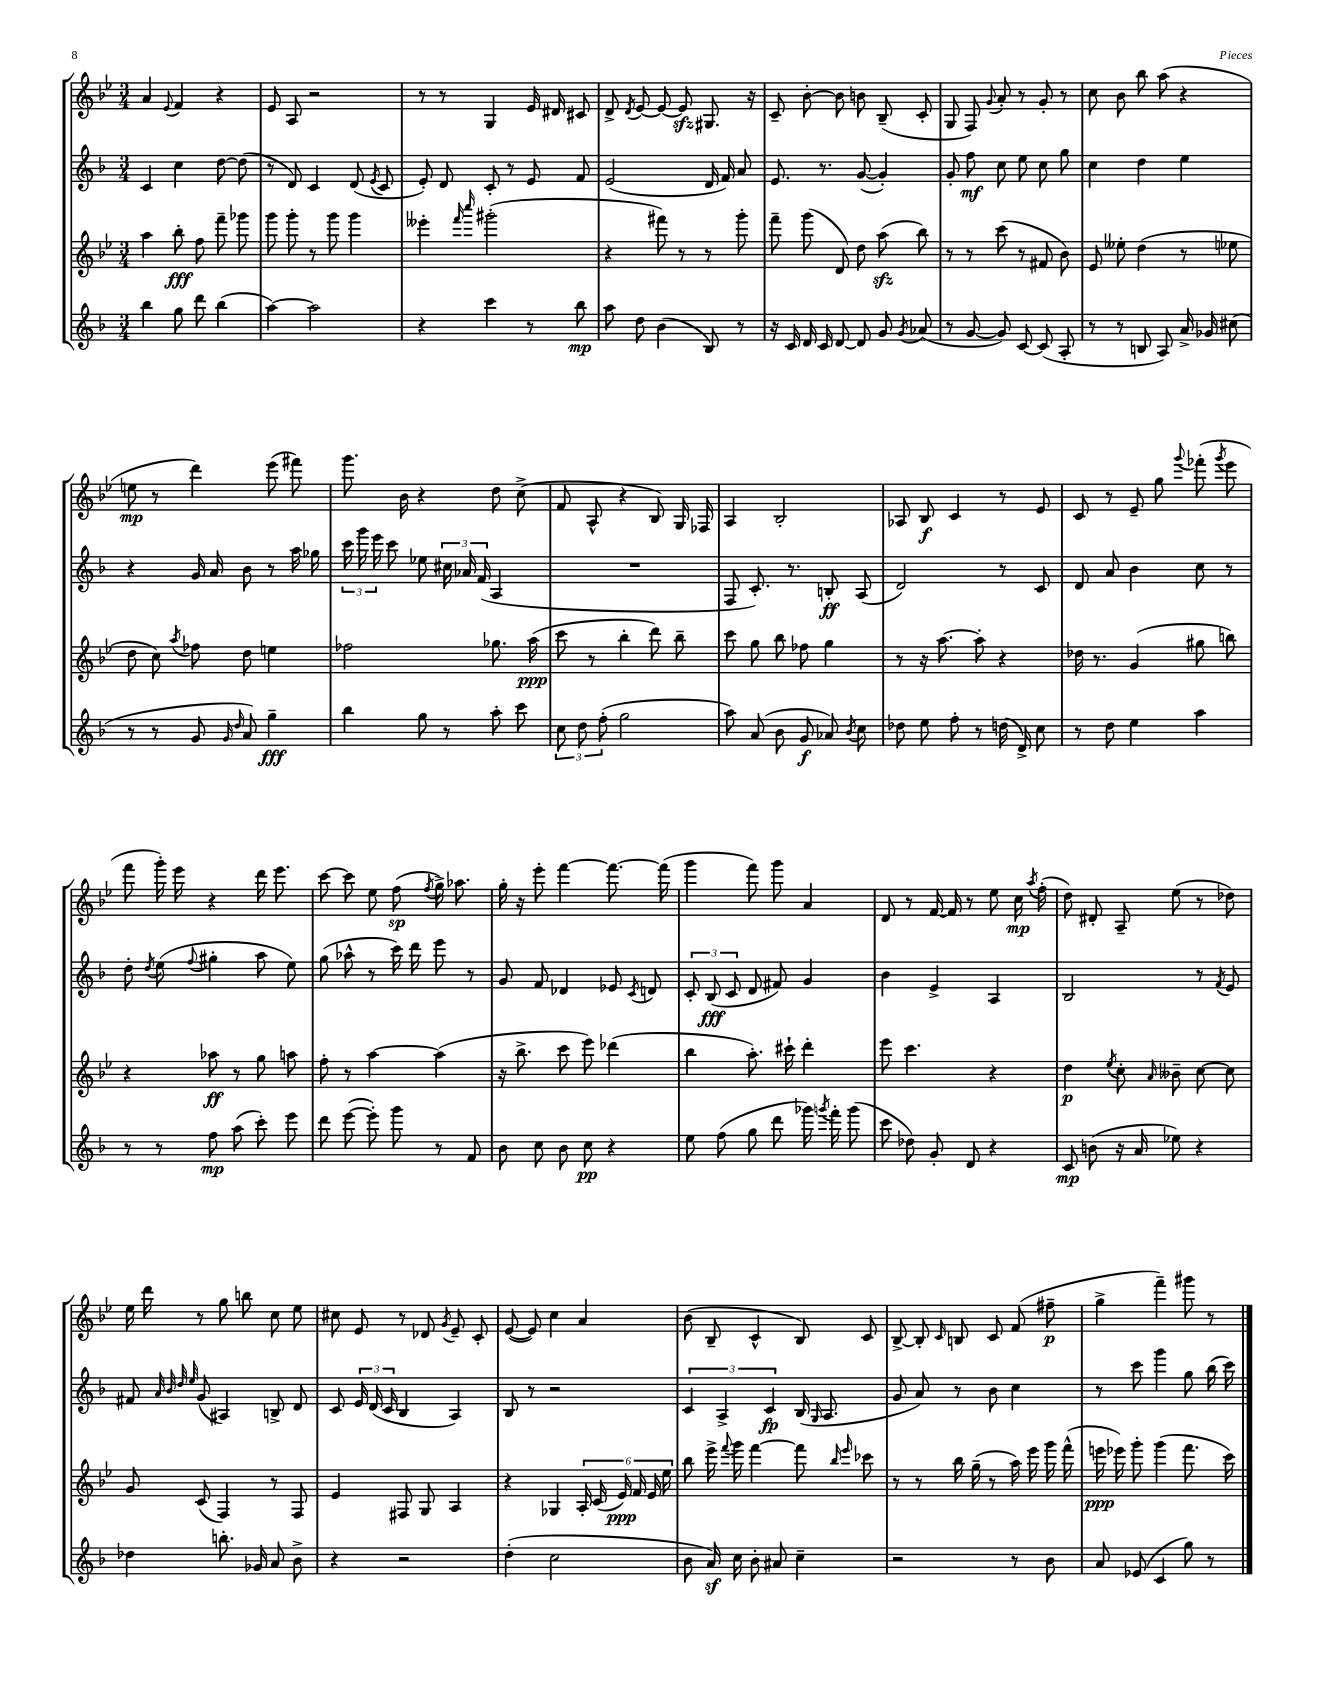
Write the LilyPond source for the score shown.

<<
\new StaffGroup <<
\new Staff = "s0" {
    \clef treble \key bes \major \numericTimeSignature \time 3/4
    \autoBeamOff a'4 \appoggiatura { ees'8 } f'4 r4 |
    ees'8 a8 r2 |
    r8 r8 g4 ees'16 dis'16 cis'8 |
    d'8-> \acciaccatura { d'8 } ees'8~ ees'8~ ees'8\sfz gis8. r16 |
    c'8-- bes'8~-. bes'8 b'8 bes8--( c'8-. |
    g8 f8) \appoggiatura { g'8 } a'8-. r8 g'8-. r8 |
    c''8 bes'8 bes''8 a''8( r4 |
    e''8\mp r8 d'''4) ees'''8( fis'''8) |
    g'''8. bes'16 r4 d''8 c''8->( |
    f'8 a8-^ r4 bes8) g16 fes16 |
    a4 bes2-. |
    aes8 bes8\f c'4 r8 ees'8 |
    c'8 r8 ees'8-- g''8 \appoggiatura { g'''8 } fes'''8-.( \acciaccatura { g'''8 } ees'''8 |
    f'''8 g'''16-.) ees'''16 r4 d'''16 ees'''8. |
    c'''8~ c'''8 ees''8 f''8\sp( \acciaccatura { f''8 } g''16->) aes''8. |
    g''16-. r16 ees'''8-. f'''4~ f'''8.~ f'''16( |
    g'''4 f'''8) g'''8 a'4 |
    d'8 r8 f'16~ f'16 r8 ees''8 c''16\mp \acciaccatura { a''8 } f''16-.( |
    d''8) dis'8-. a8-- ees''8( r8 des''8) |
    ees''16 d'''16 r8 g''8 b''8 c''8 ees''8 |
    cis''8 ees'8 r8 des'8 \acciaccatura { g'8 } ees'8-- c'8-. |
    ees'8~( ees'8) c''4 a'4 |
    bes'8( bes8-- c'4-^ bes8) c'8 |
    bes8~-> bes8-. \grace { c'16 } b8 c'8 f'8( fis''8--\p |
    g''4-> f'''4--) gis'''8 r8 \bar "|." |
}
\new Staff = "s1" {
    \clef treble \key f \major \numericTimeSignature \time 3/4
    \autoBeamOff c'4 c''4 d''8~ d''8( |
    r8 d'8) c'4 d'8( \acciaccatura { e'8 } c'8 |
    e'8-.) d'8 c'8-. r8 e'8 f'8 |
    e'2( d'16 f'16) a'8 |
    e'8. r8. g'8~( g'4-.) |
    g'8-. f''8\mf c''8 e''8 c''8 g''8 |
    c''4 d''4 e''4 |
    r4 g'16 a'16 bes'8 r8 a''16 ges''16 |
    \tuplet 3/2 { c'''16 g'''16 e'''16 } c'''8 ees''8 \tuplet 3/2 { cis''16 aes'16 f'16( } a4 |
    R2. |
    f8 c'8.-.) r8. b8-.\ff a8( |
    d'2) r8 c'8 |
    d'8 a'8 bes'4 c''8 r8 |
    d''8-. \acciaccatura { d''8 } e''8( \appoggiatura { f''8 } gis''4-. a''8 e''8) |
    g''8( aes''8-^ r8 c'''16) d'''16 e'''8 r8 |
    g'8 f'8 des'4 ees'8 \acciaccatura { c'8 } d'8 |
    \tuplet 3/2 { c'8-. bes8\fff( c'8 } d'8 fis'8) g'4 |
    bes'4 e'4-> a4 |
    bes2 r8 \acciaccatura { f'8 } e'8 |
    fis'8 \grace { a'32 bes'32 d''32 e''32 } g'8( ais4) b8-> d'8 |
    c'8 \tuplet 3/2 { e'16 d'16( c'16 } bes4 a4) |
    bes8 r8 r2 |
    \tuplet 3/2 { c'4 a4-> c'4\fp } bes16( \grace { g16 } a8. |
    g'8 a'8) r8 bes'8 c''4 |
    r8 c'''8 g'''4 g''8 bes''16( c'''16) \bar "|." |
}
\new Staff = "s2" {
    \clef treble \key bes \major \numericTimeSignature \time 3/4
    \autoBeamOff a''4 bes''8-.\fff f''8 f'''8-- ges'''8 |
    g'''8 g'''8-. r8 g'''8 g'''4 |
    eeses'''4-. \grace { f'''16 c''''16 } gis'''2-.( |
    r4 fis'''8) r8 r8 g'''8-. |
    f'''8-- g'''8( d'8) d''8 a''8\sfz( bes''8) |
    r8 r8 c'''8( r8 fis'8 bes'8) |
    ees'8 eeses''8-. d''4( r8 ees''8 |
    d''8 c''8) \acciaccatura { a''8 } fes''8 d''8 e''4 |
    fes''2 ges''8. a''16\ppp( |
    c'''8 r8 bes''4-. d'''8) bes''8-- |
    c'''8 g''8 bes''8 fes''8 g''4 |
    r8 r16 a''8.~ a''8-. r4 |
    des''16 r8. g'4( gis''8 b''8) |
    r4 aes''8\ff r8 g''8 a''8 |
    f''8-. r8 a''4~ a''4( |
    r16 bes''8.-> c'''8 ees'''8) des'''4( |
    bes''4 a''8.-.) cis'''16-! d'''4-. |
    ees'''8 c'''4. r4 |
    d''4\p \acciaccatura { ees''8 } c''8-. \grace { a'16 } beses'8-- c''8~ c''8 |
    g'8 c'8( f4) r8 f8 |
    ees'4 fis8 g8 a4 |
    r4 ges4 \tuplet 6/4 { a16-. c'16( ees'16\ppp) f'16 ees'16 ees''16 } |
    bes''8 ees'''16-> \appoggiatura { f'''8 } g'''16 f'''4~ f'''8 \grace { bes''16 ees'''16 } ces'''8 |
    r8 r8 bes''16 g''16--( r8 a''16) ees'''16 g'''16 f'''16-^( |
    e'''16\ppp ees'''16) g'''8-. g'''4( f'''8. c'''16) \bar "|." |
}
\new Staff = "s3" {
    \clef treble \key f \major \numericTimeSignature \time 3/4
    \autoBeamOff bes''4 g''8 d'''8 bes''4( |
    a''4~) a''2 |
    r4 c'''4 r8 bes''8\mp |
    a''8 d''8 bes'4( bes8) r8 |
    r16 c'16 d'16 c'16 d'8~ d'8 g'8 \acciaccatura { g'8 } aes'8( |
    r8 g'8~ g'8) c'8~ c'8( a8-. |
    r8 r8 b8 a8) a'16-> ges'16 cis''8( |
    r8 r8 g'8 \grace { g'16 d''16 } a'8) g''4--\fff |
    bes''4 g''8 r8 a''8-. c'''8 |
    \tuplet 3/2 { c''8 d''8 f''8-.( } g''2 |
    a''8) a'8( bes'8 g'8\f aes'8) \acciaccatura { bes'8 } c''8 |
    des''8 e''8 f''8-. r8 d''16( d'16->) c''8 |
    r8 d''8 e''4 a''4 |
    r8 r8 f''8\mp a''8( c'''8-.) e'''8 |
    d'''8 e'''8~( e'''8-.) g'''8 r8 f'8 |
    bes'8 c''8 bes'8 c''8\pp r4 |
    e''8 f''8( g''8 d'''8 ges'''16) \acciaccatura { g'''8 } f'''16-. g'''8( |
    c'''8 des''8) g'8-. d'8 r4 |
    c'8\mp b'8( r16 a'16 ees''8) r4 |
    des''4 b''8.-. ges'16 a'8 bes'8-> |
    r4 r2 |
    d''4-.( c''2 |
    bes'8 a'16\sf) c''16 bes'8-. ais'8 c''4-- |
    r2 r8 bes'8 |
    a'8 ees'8( c'4 g''8) r8 \bar "|." |
}
>>
>>
\layout { \context { \Score \remove "Bar_number_engraver" } }
